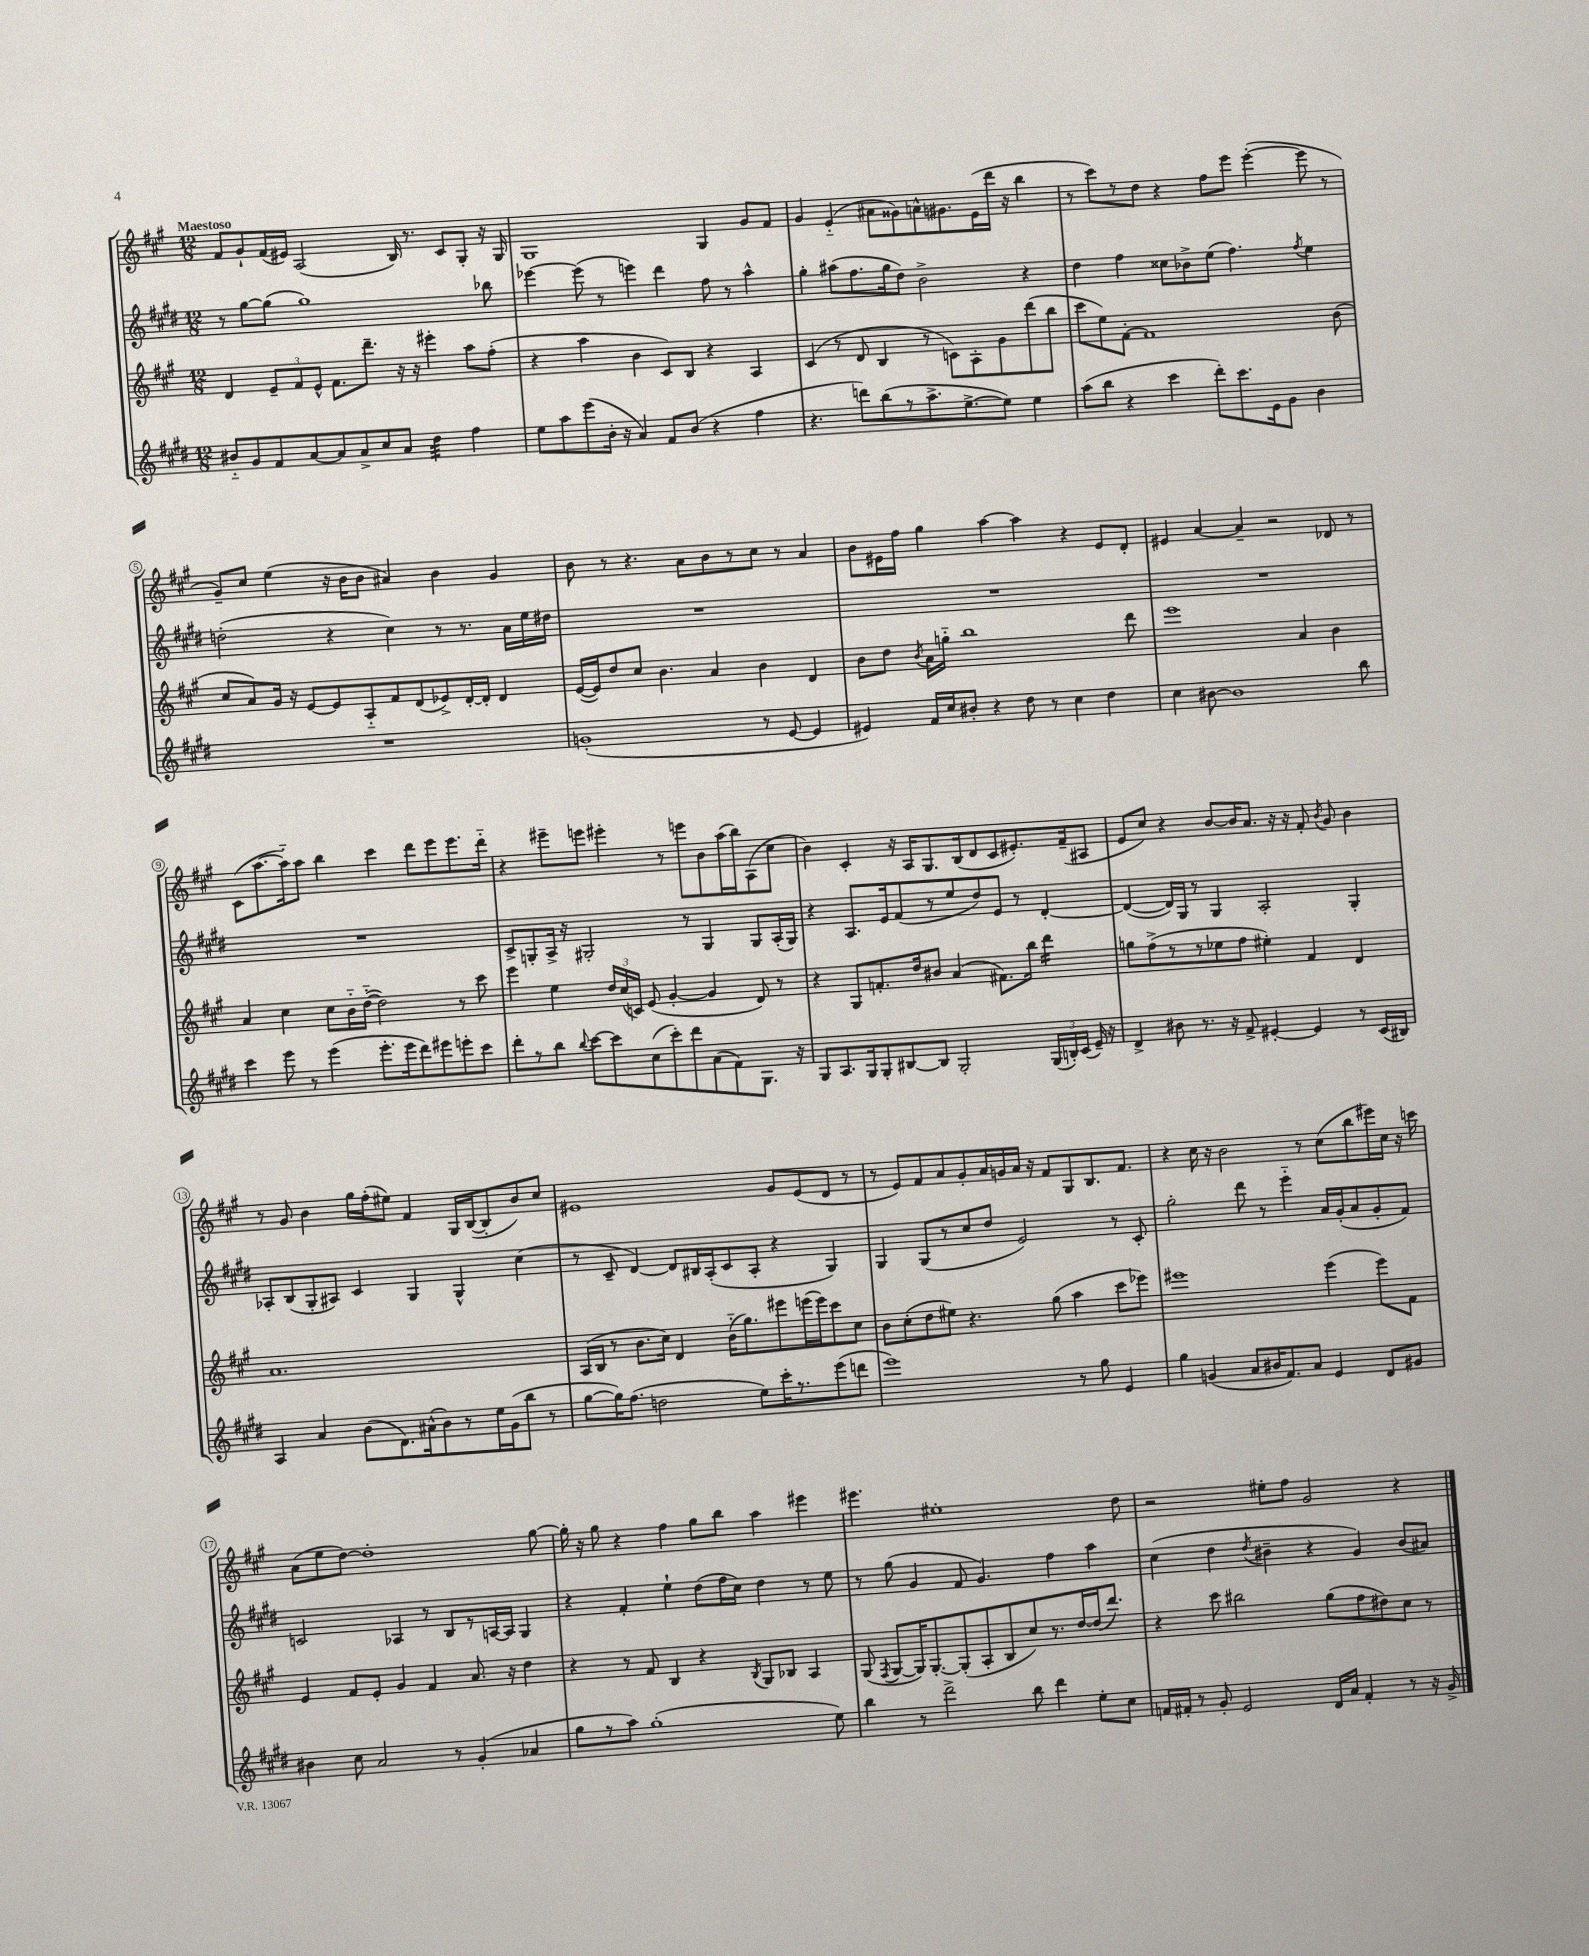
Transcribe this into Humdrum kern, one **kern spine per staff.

**kern	**kern	**kern	**kern
*part4	*part3	*part2	*part1
*staff4	*staff3	*staff2	*staff1
*clefG2	*clefG2	*clefG2	*clefG2
*k[f#c#g#d#]	*k[f#c#g#]	*k[f#c#g#d#]	*k[f#c#g#]
*M12/8	*M12/8	*M12/8	*M12/8
=1	=1	=1	=1
!	!	!	!LO:TX:a:B:t=Maestoso
8b#X/L	4d/	8r	8f#/L
8g#/	.	[8gg#\L	8g#`/
8f#/	12e~/L	(8gg#\J]	(16f#/L
.	.	.	16e#X/JJ)
.	12f#/	.	.
[8a/	.	1gg#)	(2A/
.	12e^^/J	.	.
8a/]	8.f#\L	.	.
8a^/	.	.	.
.	8.ddd~\J	.	.
8cc#/	.	.	.
8a/J	16r	.	16B/)
.	16r	.	8.r
*tremolo	*	*	*
32dd#\LLL	4eee#X'\	.	.
32dd#\	.	.	.
32dd#\	.	.	.
32dd#\	.	.	.
32dd#\	.	.	8c#/L
32dd#\	.	.	.
32dd#\	.	.	.
32dd#\JJJ	.	.	.
*Xtremolo	*	*	*
4ff#\	8aa\L	.	8G#'/J
.	(8ff#'\J	8bb-X\	16r
.	.	.	16G#/
=2	=2	=2	=2
8ee\L	4r	[4eee-X\	1G#
8aa\	.	.	.
(8eee\	4aa\	(8eee-\]	.
16b'\Jk	.	8r	.
16r	.	.	.
4a/)	4b\	4eeen\)	.
8f#/L	8c#/L)	4ddd#\	.
(8b/J	8B/J	.	.
4r	4r	8ff#\	4G#/
.	.	8r	.
4ff#\	4A/	4aa^^\	8g#/L
.	.	.	8f#/J
=3	=3	=3	=3
4.r	(4c#/	4gg#'\	4g#/
.	8r	(8aa#X\L	(4e/
8dddn\L)	8d/	8.ff#\	.
(8bb\	4B/	.	8a#X\L
.	.	16gg#\k	.
8r	.	8dd#\J)	8g##X\)
8.aa^\	8r	2b^\	8an^^\
.	8cn\L)	.	8.g#X\
[8.ee^\	.	.	.
.	8A'\	.	.
.	.	.	(16e\L
8ee\J])	8g#\	.	16ddd\JJ
.	.	.	16r
4ee\	(8ddd\	4r	4bb\
.	8bb\J	.	.
=4	=4	=4	=4
(8aa\L	8ccc#\L	4dd#\	8r
8bb\J	8ee\)	.	8ccc#\L)
4r	[8f#'\J	4ff#\	8r
.	1f#]	.	8dd\J
4ccc#\	.	8cc##X\L	4r
.	.	8b-X^\	.
8ddd#'\L)	.	(8ee\J	8ff#\L
8.ccc#\	.	4.ff#\)	8eee\J
.	.	.	([4eee'\
16e\k	.	.	.
8g#\J	.	.	.
.	.	8qff#/	.
4b\	.	4ee\	8eee\]
.	(8b\	.	8r
!!LO:LB:g=z
=5	=5	=5	=5
1.r	8cc#/L	(2ddn'\	8g#~/L)
.	8a/)	.	8cc#/J
.	16g#/Jk	.	(4ee\
.	16r	.	.
.	[8e/L	.	.
.	8e/]	4r	16r
.	.	.	16b\KL
.	8A/	.	8b\J
.	8f#/	4cc#\)	4a#X/)
.	(8d/	.	.
.	8e-X^/)	8r	4b\
.	[16d'/L	8.r	.
.	16d'/JJ]	.	.
.	4d/	.	4g#/
.	.	16a\LL	.
.	.	16ee\	.
.	.	16dd#X\JJ	.
=6	=6	=6	=6
(1gn'	([16e/LL	1.r	8b\
.	16e/J])	.	.
.	8dd/	.	8r
.	8cc#/J	.	4.r
.	4.b\	.	.
.	.	.	8a\L
.	4a/	.	8b\
.	.	.	8r
8r	4b\	.	8cc#\J
[8e/	.	.	8r
4e/]	4d/	.	4a/
=7	=7	=7	=7
4e#X/)	8b\L	1.r	8b\L
.	8dd\J	.	16e#X\L
.	.	.	16ff#\JJ
.	8qb/	.	.
16f#/LL	16a\LL	.	4gg#\
16cc#/J	16ggn\JJ	.	.
8b#X'/J	1bb	.	.
4r	.	.	[4aa\
8dd#\	.	.	4aa\]
8r	.	.	.
4cc#\	.	.	4r
4dd#\	.	.	8e#/L
.	8ddd\	.	8d'/J
=8	=8	=8	=8
4cc#\	1eee	1.r	4e#X/
[8b#X\	.	.	[4a/
1b#]	.	.	.
.	.	.	4a~/]
.	.	.	2r
.	4a/	.	.
.	4b\	.	8d-X/
8bb\	.	.	8r
!!LO:LB:g=z
=9	=9	=9	=9
4ccc#\	4a/	1.r	(8c#\L
.	.	.	[8.aa\
8eee\	4cc#\	.	.
.	.	.	16aa\k])
8r	.	.	8aa\J
(4eee\	8cc#\L	.	4bb\
.	16b\L	.	.
.	([16dd\JJ	.	.
8.eee'\L	2dd\])	.	4ccc#\
16eee\k	.	.	.
8ddd#\)	.	.	8ddd\L
8eee#X\	.	.	8eee\
8eeen'\	8r	.	8.eee\
8ccc#\J	8ccc#\	.	.
.	.	.	16ddd\Jk
=10	=10	=10	=10
8ddd#'\L	4eee\	8c#^/L	4r
8r	.	8Gn'/	.
8bb\J	4ee\	16A^/Jk	8eee#X~\L
.	.	16r	.
8qqbb/	.	.	.
[8ccc#\L	.	2G#X'/	8eeen\J
8ccc#\]	24dd/LL	.	4eee#X'\
.	(24cc#/	.	.
.	24cn/JJ)	.	.
(8cc#\	(8e/	.	.
8ccc#'\)	[4g#'/	.	8r
8ddd#\	.	8r	8eeen\L
(8a\	4g#/]	4G#/	8b\
8f#\)	.	.	(16aa\L
.	.	.	16bb\J)
8.G#\J	8d/)	8G#/L	(8A\
.	8r	(16A'/L	8cc#\J
16r	.	16G#/JJ)	.
=11	=11	=11	=11
8G#/L	4r	4r	4b\)
8.A/	.	.	.
.	8G#/L	8.A/L	4c#'/
16G#/k	.	.	.
8G#'/	8.fn'/	.	.
.	.	16e/k	.
[8B#X/	.	(8f#/	16r
.	16dd/k	.	16A/KL
8B#/J]	8b#X/J	8r	8.G#/
2G#'/	(4a/	8ee/	.
.	.	.	(16B/k
.	.	8dd#/)	8d/
.	8.f#X\L)	8e/J	8c#/
.	.	8r	8.e#X'/)
.	16bb\Jk	.	.
*	*tremolo	*	*
(24G#/LL	16ddd\LL	[4d#'/	.
24Bn'/)	.	.	.
.	16ddd\	.	(16f#~/k
(24c#/JJ	.	.	.
16e~/)	16ddd\	.	8A#X/J
16r	16ddd\JJ	.	.
*	*Xtremolo	*	*
=12	=12	=12	=12
4d#^/	8ggn\L	(4d#/_	8e/L
.	(8ff#^\	.	8cc#/J)
8b#X\	8r	16d#/LL])	4r
.	.	16G#/JJ	.
8.r	8r	8r	.
.	8ee-X\	4G#/	[8b/L
16r	.	.	.
8f#^/	8ff#\J	.	16b/K]
.	.	.	8.a/J
[4e#X'/	4ee#X'\)	2A'/	.
.	.	.	16r
.	.	.	16r
4e#/]	4f#/	.	8f#'/
.	.	.	8qb/
.	.	.	8g#/
8r	4d/	4G#'/	4b\
(16c#/LL	.	.	.
16B#X/JJ)	.	.	.
!!LO:LB:g=z
=13	=13	=13	=13
4A/	1.a	8A-X'/L	8r
.	.	(8B/	8g#/
4a/	.	8G#'/	4b\
.	.	8A#X/J)	.
(8b\L	.	4c#/	16gg#\LL
.	.	.	(16ff#'\J
8.d#\)	.	.	8ee#X\J)
.	.	4G#/	4f#/
(16a#X^^\k	.	.	.
8b\)	.	.	.
8r	.	4G#^^/	16G#/LL
.	.	.	([16B/J
16ee\L	.	.	8B'/]
(16g#\J	.	.	.
8bb\J	.	(4cc#\	8b/)
8r	.	.	8cc#/J
=14	=14	=14	=14
[8gg#\L	(16A/LL	8r	1e#X
.	16B/JJ	.	.
16gg#\K])	8r	8c#~/	.
(8.ff#\J	.	.	.
.	8.b\L	[4d#/)	.
2ddn\	.	.	.
.	16cc#\Jk)	.	.
.	4d/	8d#/L]	.
.	.	16B#X/L	.
.	.	(16A'/J	.
.	(16b\KL	8c#/	.
.	8.gg#\)	.	.
8ee\L)	.	8A'/J	.
16ccc#'\K	8eee#X\	4r	8g#/L
8.r	.	.	.
.	(16eeen\L	.	(8e#/
.	16eee\J)	.	.
(8eee\	8ccc#\	4G#/)	8d/J
8dddn\J	8cc#\J	.	8r
=15	=15	=15	=15
1eee)	8b\L	4G#/	8r
.	(8cc#'\	.	8e/L)
.	8dd\	(8G#/L	8f#/
.	8ee#X\J)	8r	8a/
.	4.r	8cc#/	8g#'/
.	.	8dd#/J	16a/L
.	.	.	16gn/
.	.	2e/)	16a/JJ
.	.	.	16r
.	(8gg#\	.	8f#/L
8r	4aa\	.	8G#/
8gg#\	.	.	8.B/
4e/	8ccc#\L	8r	.
.	.	.	8.f#/J
.	8eee-X\J)	8c#'/	.
=16	=16	=16	=16
4gg#\	1eee#X	2gg#'\	4r
(4gn/	.	.	16cc#\
.	.	.	16r
.	.	.	2b\
8a/L	.	8ddd#\	.
16b#X/K	.	8r	.
8.f#/)	.	.	.
.	.	4eee\	.
8a/J	.	.	8r
4e/	(4eee#\	16a/LL	(8cc#\L
.	.	(16g#'/J	.
.	.	8a/	8bb\
8d#/L	8eee#\L)	8g#'/	16eee#X\L)
.	.	.	16cc#\JJ
8g#X/J	8f#\J	8f#/J)	16r
.	.	.	16cccn\
!!LO:LB:g=z
=17	=17	=17	=17
4b#X\	4e/	2cn/	(8a\L
.	.	.	8ee\
8cc#\	8f#/L	.	[8dd\J)
2a/	8e'/J	.	1dd']
.	4g#/	4A-X/	.
.	4f#/	8r	.
8r	.	8B/L	.
(4g#'/	8.a/	8r	.
.	.	[16An/L	.
.	16r	16A/JJ]	.
4a-X/	4dd\	4G#/	.
.	.	.	[8gg#\
=18	=18	=18	=18
8gg#\L	4r	4r	16gg#'\]
.	.	.	16r
8r	.	.	8gg#\
8aa\J)	8r	4f#'/	4r
(1gg#'	8f#/	.	.
.	4B/	4ee`\	4ff#\
.	4r	(8dd#\L	8gg#\L
.	.	16ff#\L	8bb\J
.	.	16cc#\JJ)	.
.	8qB/	.	.
.	8G#/L	4dd#\	4aa\
.	8B-X/J	.	.
.	4A/	8r	4eee#X\
8ee\)	.	8ee\	.
=19	=19	=19	=19
4bb\	(8G#/	8r	4.eee#X\
.	8qF#/	.	.
.	[8G#/L	(8gg#\	.
8r	16G#/K])	4g#/	.
.	[8.G#'/	.	.
2ddd#^\	.	.	1ee#X'
.	(8G#'/]	8f#/	.
.	8A'/	4.g#/)	.
.	8B/	.	.
8bb\	8cc#/)	.	.
4ddd#\	8.r	4ff#\	.
.	[16dd/L	.	.
8ee'\L	(16dd/J]	4aa\	.
.	8.ddd/J)	.	.
8cc#\J	.	.	8dd\
=20	=20	=20	=20
16fn/LL	4r	(4cc#\	2r
16f#X'/JJ	.	.	.
8r	.	.	.
8g#'/	8ccc#\	4dd#\	.
2e/	2bb#X\	.	.
.	.	8qdd#/	.
.	.	4b#X~\	8ee#X'\L
.	.	.	8ff#\J
.	.	4r	2g#/
16d#/LL	(8gg#\L	.	.
16a/JJ	.	.	.
4f#'/	8ff#\	4g#/)	.
.	8dd#X\)	.	.
8r	8cc#\J	(8b#/L	4r
16r	8r	8a#X/J)	.
16g#^/	.	.	.
==	==	==	==
*-	*-	*-	*-
